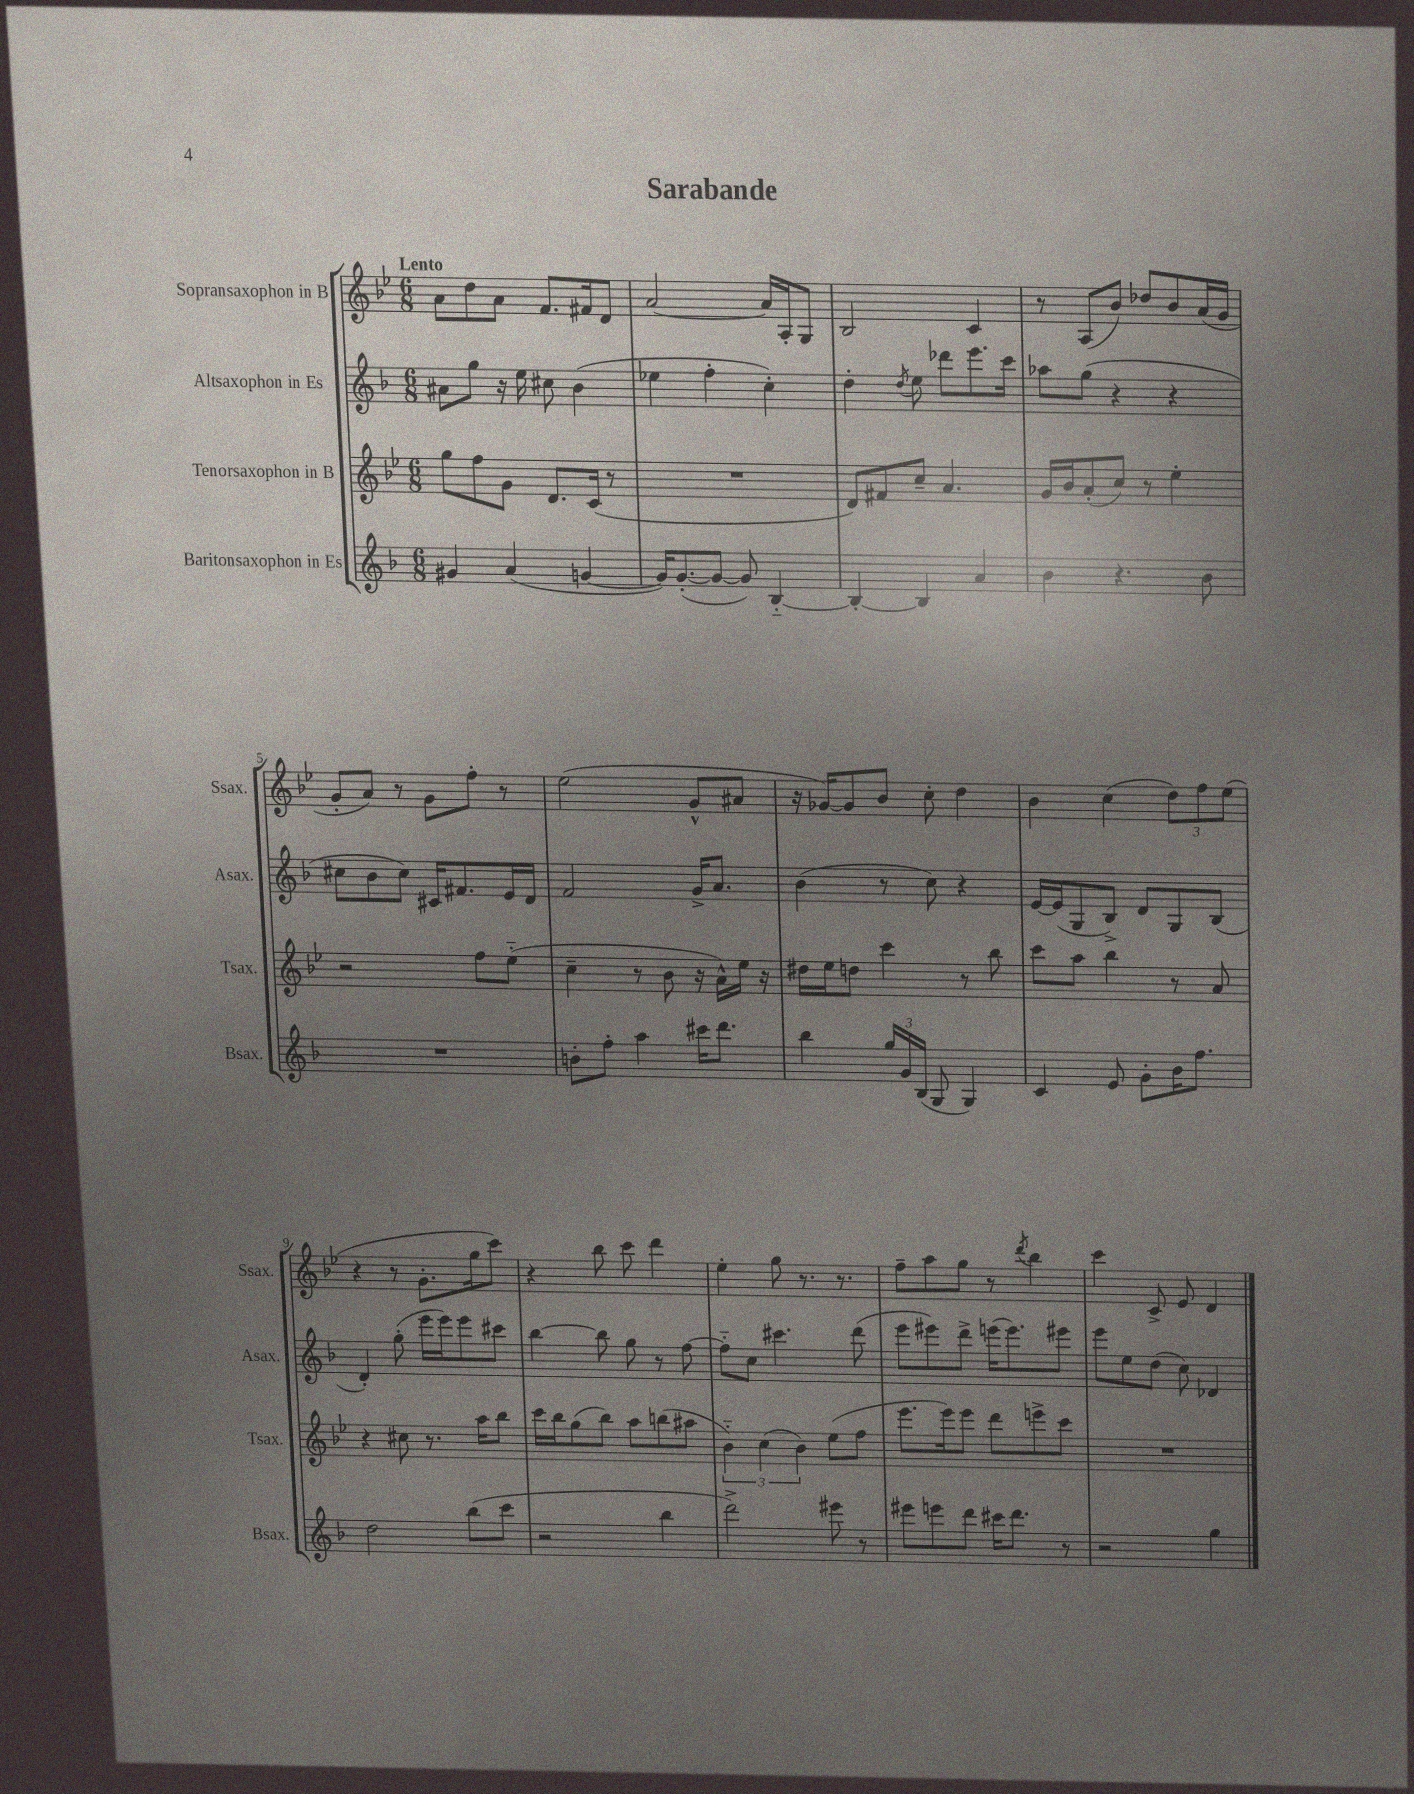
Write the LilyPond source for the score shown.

\header { title = "Sarabande" }
<<
\new StaffGroup <<
\new Staff = "s0" \with { instrumentName = "Sopransaxophon in B" shortInstrumentName = "Ssax." } {
    \clef treble \key bes \major \numericTimeSignature \time 6/8 \tempo "Lento"
    a'8 d''8 a'8 f'8. fis'16 d'8 |
    a'2~ a'16 a16-. g8 |
    bes2 c'4 |
    r8 a8( bes'8) des''8 bes'8 a'16( g'16 |
    g'8-. a'8) r8 g'8 f''8-. r8 |
    ees''2( g'8-^ ais'8 |
    r16 ges'16~) ges'8 bes'8 c''8-. d''4 |
    bes'4 c''4( \tuplet 3/2 { d''8) f''8 ees''8( } |
    r4 r8 g'8.-. g''16 c'''8) |
    r4 bes''8 c'''8 d'''4 |
    ees''4-. g''8 r8. r8. |
    f''8-- a''8 g''8 r8 \acciaccatura { d'''8 } bes''4 |
    c'''4 c'8-> ees'8 d'4 \bar "|." |
}
\new Staff = "s1" \with { instrumentName = "Altsaxophon in Es" shortInstrumentName = "Asax." } {
    \clef treble \key f \major \numericTimeSignature \time 6/8
    ais'8 g''8 r16 e''16 cis''8 bes'4( |
    ees''4 f''4-. c''4-.) |
    d''4-. \acciaccatura { d''8 } e''8 des'''8 e'''8. c'''16 |
    aes''8 g''8( r4 r4 |
    cis''8 bes'8 cis''8) cis'16 fis'8. e'16 d'16 |
    f'2 g'16-> a'8. |
    bes'4( r8 c''8) r4 |
    e'16~ e'16( g8 bes8->) d'8 g8 bes8( |
    d'4-.) g''8-.( e'''16 e'''16) e'''8 cis'''8 |
    bes''4~ bes''8 g''8 r8 f''8~ |
    f''8-_ c''8 cis'''4. d'''8( |
    e'''8 eis'''8) d'''8-> e'''16( e'''8.) eis'''8 |
    e'''8 e''8 d''8( c''8) des'4 \bar "|." |
}
\new Staff = "s2" \with { instrumentName = "Tenorsaxophon in B" shortInstrumentName = "Tsax." } {
    \clef treble \key bes \major \numericTimeSignature \time 6/8
    g''8 f''8 g'8 d'8. c'16( r8 |
    R2. |
    d'8) fis'8 c''8-- a'4. |
    g'16 bes'16 a'8-.( c''8) r8 ees''4-. |
    r2 f''8 ees''8-_( |
    c''4-- r8 bes'8 r16 a'16-^) ees''16 r16 |
    dis''16 ees''16 d''8 c'''4 r8 bes''8 |
    c'''8 a''8 bes''4 r8 a'8 |
    r4 cis''8 r8. a''16 bes''8 |
    c'''16 bes''16 g''8( bes''8) a''8 b''8( ais''8 |
    \tuplet 3/2 { bes'4-_) c''4( bes'4) } ees''8( f''8 |
    ees'''8. ees'''16) ees'''8 d'''8 e'''8-> c'''8 |
    R2. \bar "|." |
}
\new Staff = "s3" \with { instrumentName = "Baritonsaxophon in Es" shortInstrumentName = "Bsax." } {
    \clef treble \key f \major \numericTimeSignature \time 6/8
    gis'4 a'4( g'4~ |
    g'16) g'8.~-.( g'8~ g'8) bes4~-_ |
    bes4~-. bes4 a'4 |
    bes'4 r4. bes'8 |
    R2. |
    b'8-. f''8-. a''4 cis'''16 d'''8. |
    bes''4 \tuplet 3/2 { g''16 g'16 bes16( } g8 g4) |
    c'4 e'8 g'8-. bes'16 f''8. |
    d''2 bes''8( c'''8 |
    r2 bes''4 |
    d'''2->) eis'''8 r8 |
    eis'''8 e'''8 d'''8 cis'''16 d'''8. r8 |
    r2 g''4 \bar "|." |
}
>>
>>
